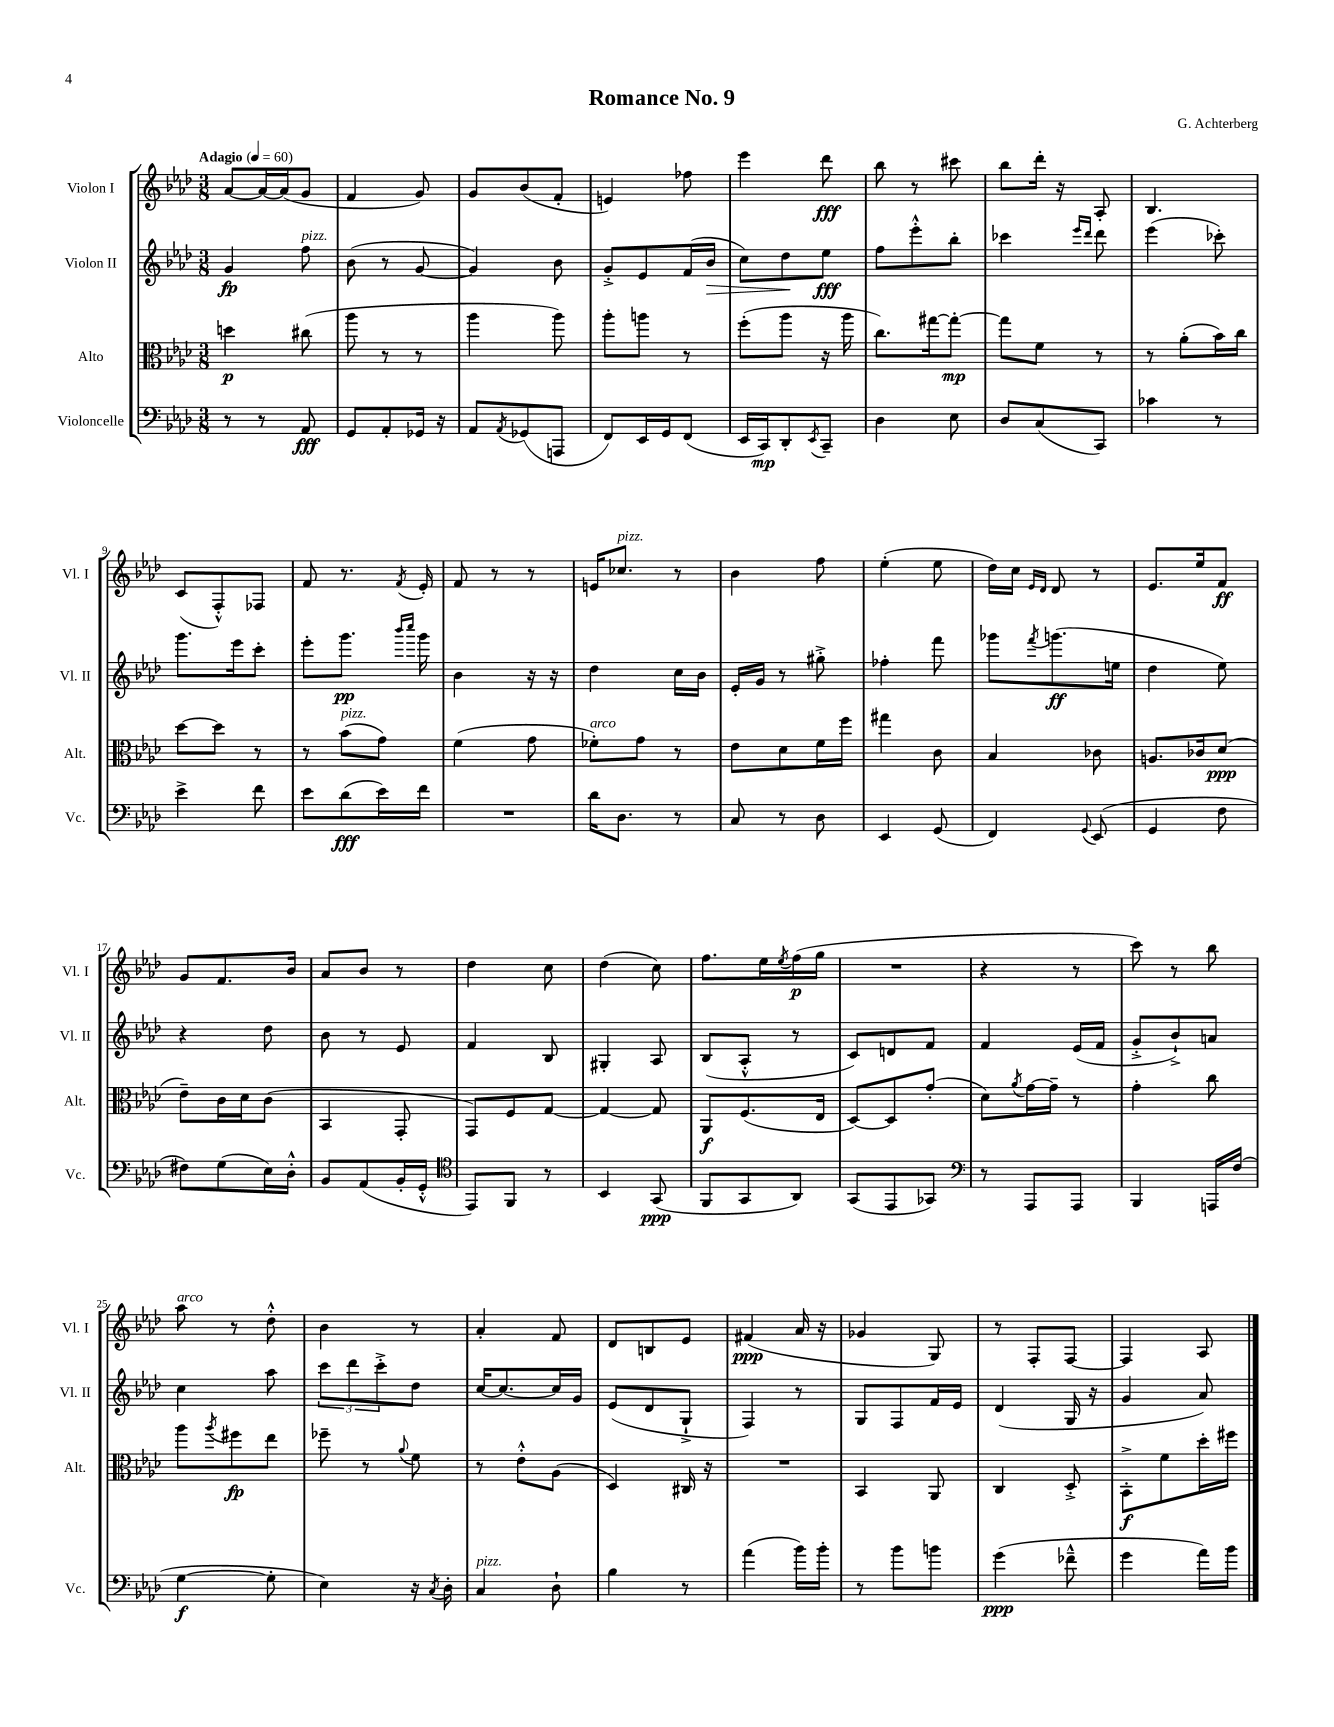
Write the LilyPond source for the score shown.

\header { title = "Romance No. 9" composer = "G. Achterberg" }
<<
\new StaffGroup <<
\new Staff = "s0" \with { instrumentName = "Violon I" shortInstrumentName = "Vl. I" } {
    \clef treble \key aes \major \numericTimeSignature \time 3/8 \tempo "Adagio" 4 = 60
    aes'8~ aes'16~ aes'16( g'8 |
    f'4 g'8) |
    g'8 bes'8( f'8-. |
    e'4) fes''8 |
    ees'''4 des'''8\fff |
    bes''8 r8 cis'''8 |
    bes''8 des'''16-. r16 aes8-. |
    bes4. |
    c'8( f8-.-^) fes8 |
    f'8 r8. \acciaccatura { f'8 } ees'16-. |
    f'8 r8 r8 |
    e'16 ces''8.^\markup { \italic "pizz." } r8 |
    bes'4 f''8 |
    ees''4-.( ees''8 |
    des''16) c''16 \grace { ees'16 des'16 } des'8 r8 |
    ees'8. ees''16 f'8\ff |
    g'8 f'8. bes'16 |
    aes'8 bes'8 r8 |
    des''4 c''8 |
    des''4( c''8) |
    f''8. ees''16 \acciaccatura { ees''8 } f''16\p( g''16 |
    R4. |
    r4 r8 |
    c'''8) r8 bes''8 |
    aes''8^\markup { \italic "arco" } r8 des''8-.-^ |
    bes'4 r8 |
    aes'4-. f'8 |
    des'8 b8 ees'8 |
    fis'4\ppp( aes'16 r16 |
    ges'4 g8) |
    r8 f8-. f8~ |
    f4 aes8 \bar "|." |
}
\new Staff = "s1" \with { instrumentName = "Violon II" shortInstrumentName = "Vl. II" } {
    \clef treble \key aes \major \numericTimeSignature \time 3/8
    g'4\fp f''8^\markup { \italic "pizz." } |
    bes'8( r8 g'8~ |
    g'4) bes'8 |
    g'8-.-> ees'8 f'16( bes'16\> |
    c''8) des''8\! ees''8\fff |
    f''8 ees'''8-.-^ bes''8-. |
    ces'''4 \grace { ees'''16 des'''16 } des'''8 |
    ees'''4( ces'''8-.) |
    g'''8. ees'''16 c'''8-. |
    ees'''8-. g'''8.\pp \grace { bes'''16 c''''16 } g'''16 |
    bes'4 r16 r16 |
    des''4 c''16 bes'16 |
    ees'16-. g'16 r8 gis''8-.-> |
    fes''4-. f'''8 |
    ges'''8 \acciaccatura { f'''8 } g'''8.\ff( e''16 |
    des''4 ees''8) |
    r4 des''8 |
    bes'8 r8 ees'8 |
    f'4 bes8 |
    gis4-. aes8 |
    bes8( aes8-.-^ r8 |
    c'8) d'8 f'8 |
    f'4 ees'16( f'16 |
    g'8-.-> bes'8-!->) a'8 |
    c''4 aes''8 |
    \tuplet 3/2 { c'''8 des'''8 c'''8-.-> } des''8 |
    c''16~ c''8.~ c''16 g'16 |
    ees'8( des'8 g8-!-> |
    f4) r8 |
    g8 f8 f'16 ees'16 |
    des'4( g16 r16 |
    g'4 aes'8) \bar "|." |
}
\new Staff = "s2" \with { instrumentName = "Alto" shortInstrumentName = "Alt." } {
    \clef alto \key aes \major \numericTimeSignature \time 3/8
    d''4\p cis''8( |
    aes''8 r8 r8 |
    aes''4 aes''8) |
    aes''8-. a''8 r8 |
    f''8-.( aes''8 r16 aes''16 |
    c''8.) gis''16~ gis''8~-.\mp |
    gis''8 f'8 r8 |
    r8 aes'8-.( bes'16) c''16 |
    des''8~ des''8 r8 |
    r8 bes'8^\markup { \italic "pizz." }( g'8) |
    f'4( g'8 |
    fes'8-.^\markup { \italic "arco" }) g'8 r8 |
    ees'8 des'8 f'16 f''16 |
    gis''4 c'8 |
    bes4 ces'8 |
    a8. ces'16 des'8\ppp( |
    ees'8--) c'16 des'16 c'8( |
    bes,4 g,8-. |
    g,8) f8 g8~ |
    g4~ g8 |
    aes,8\f f8.( ees16 |
    des8~) des8 g'8-.( |
    des'8) \acciaccatura { aes'8 } g'16~ g'16-- r8 |
    g'4-. c''8 |
    aes''8 \acciaccatura { aes''8 } fis''8\fp ees''8 |
    fes''8-- r8 \appoggiatura { aes'8 } f'8 |
    r8 ees'8-.-^ aes8( |
    des4) cis16 r16 |
    R4. |
    bes,4 aes,8 |
    c4 des8-.-> |
    bes,8-.->\f f'8 des''16-. fis''16 \bar "|." |
}
\new Staff = "s3" \with { instrumentName = "Violoncelle" shortInstrumentName = "Vc." } {
    \clef bass \key aes \major \numericTimeSignature \time 3/8
    r8 r8 aes,8\fff |
    g,8 aes,8-. ges,16 r16 |
    aes,8 \acciaccatura { aes,8 } ges,8( a,,8 |
    f,8) ees,16 g,16 f,8( |
    ees,16 c,16\mp) des,8-. \acciaccatura { ees,8 } c,8-- |
    des4 ees8 |
    des8 c8( c,8) |
    ces'4 r8 |
    ees'4-> f'8 |
    ees'8 des'8\fff( ees'16) f'16 |
    R4. |
    des'16 des8. r8 |
    c8 r8 des8 |
    ees,4 g,8( |
    f,4) \appoggiatura { g,8 } ees,8( |
    g,4 f8 |
    fis8) g8( ees16) des16-.-^ |
    bes,8 aes,8( bes,16-. g,16-.-^ |
    \clef tenor ees,8) f,8 r8 |
    bes,4 g,8\ppp( |
    f,8 g,8 aes,8) |
    g,8( ees,8 ges,8) |
    \clef bass r8 aes,,8 aes,,8 |
    bes,,4 a,,16 f16( |
    g4~\f g8-. |
    ees4) r16 \acciaccatura { c8 } des16-. |
    c4^\markup { \italic "pizz." } des8-! |
    bes4 r8 |
    aes'4( bes'16) bes'16-. |
    r8 bes'8 b'8 |
    g'4\ppp( fes'8---^ |
    g'4 aes'16) bes'16 \bar "|." |
}
>>
>>
